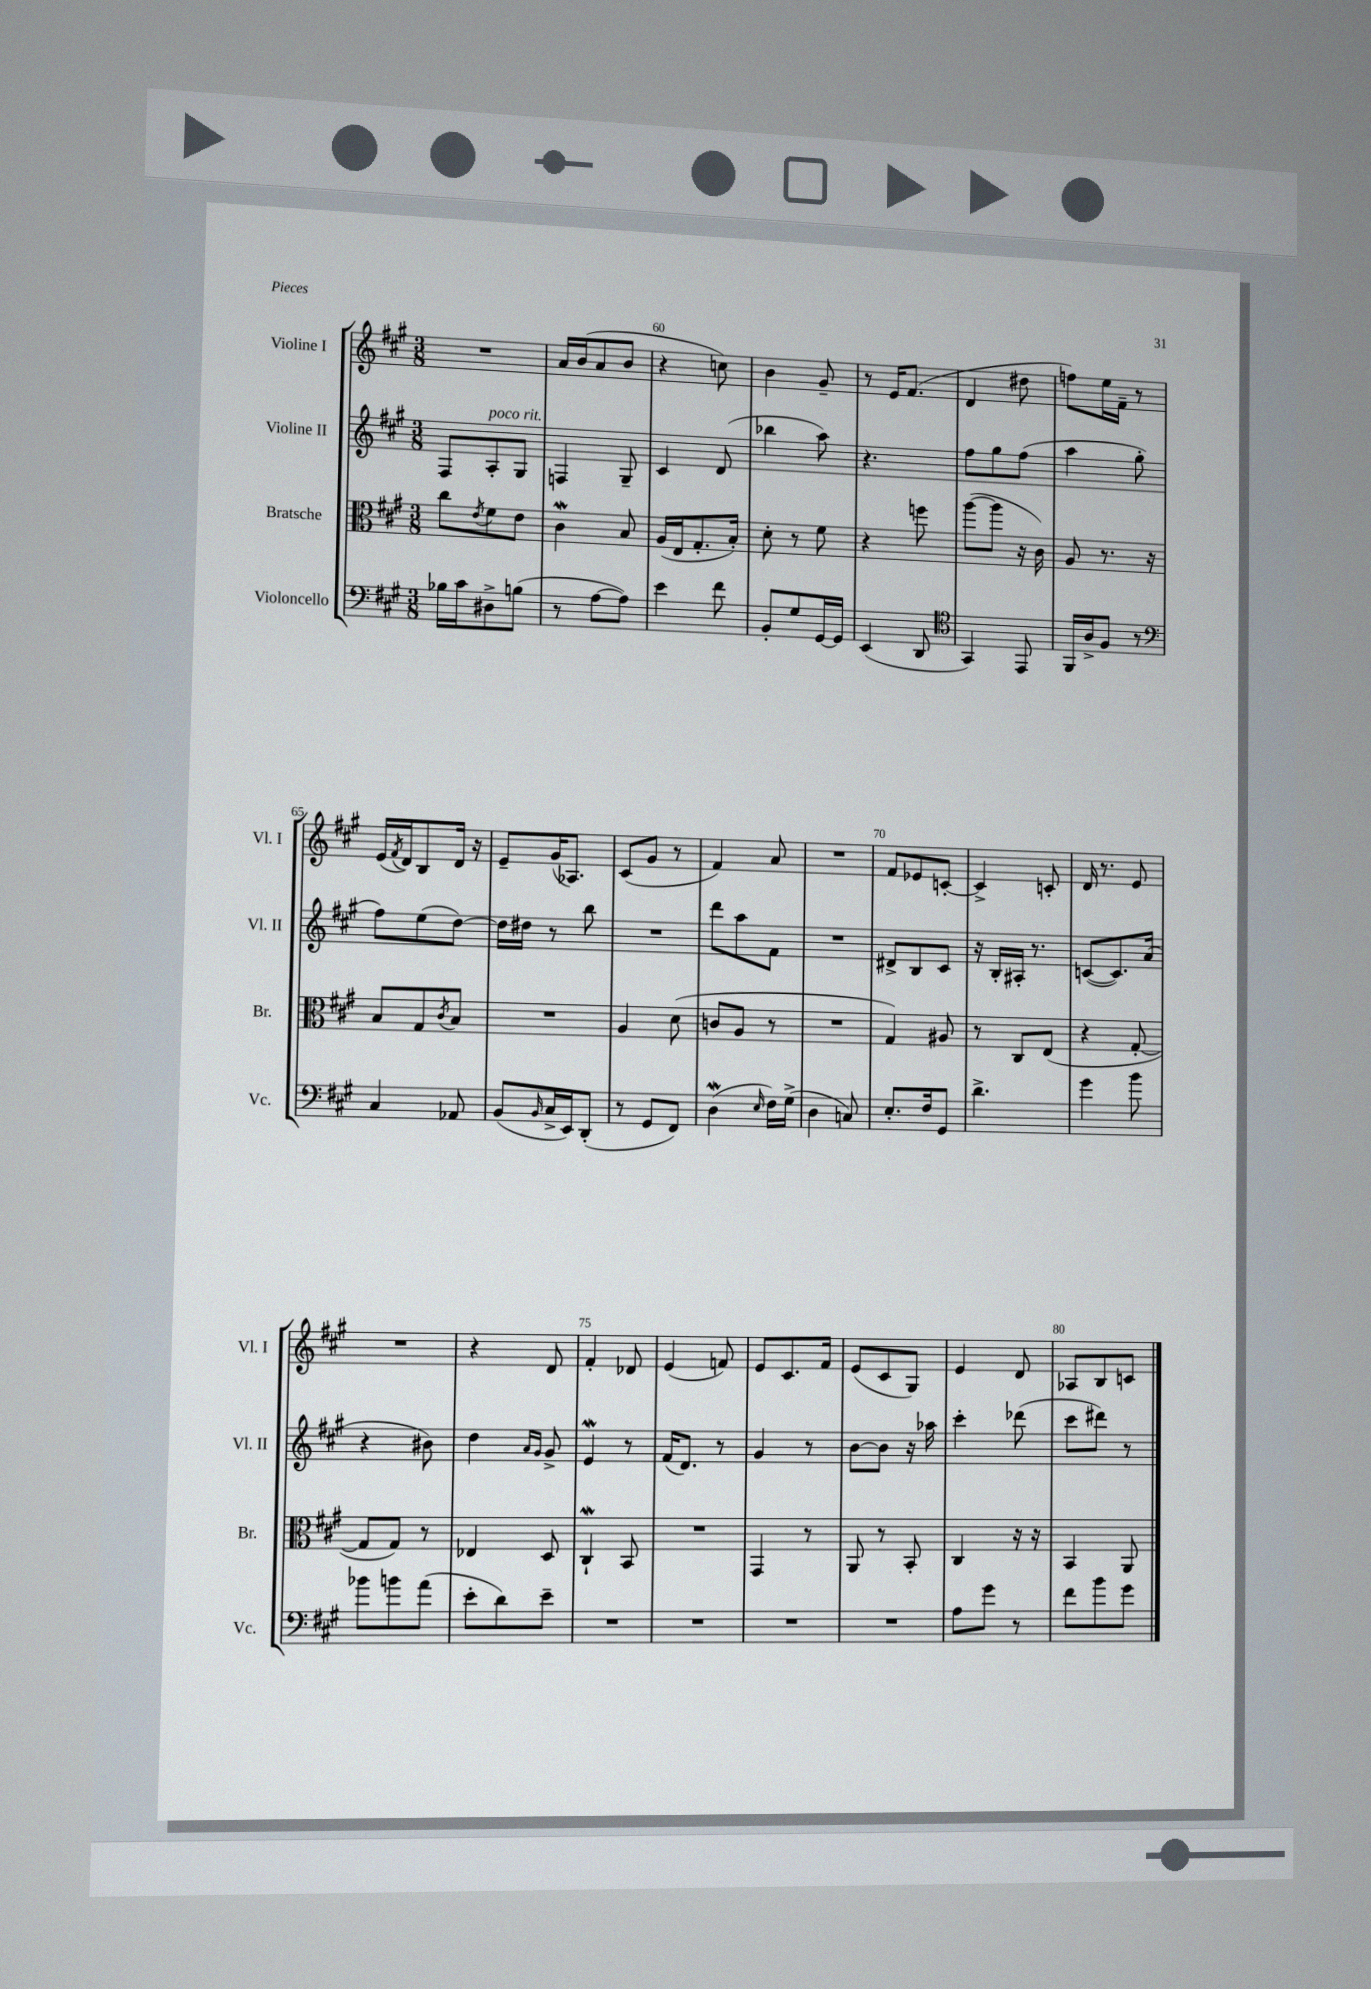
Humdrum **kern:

**kern	**kern	**kern	**kern
*part4	*part3	*part2	*part1
*staff4	*staff3	*staff2	*staff1
*I"Violoncello	*I"Bratsche	*I"Violine II	*I"Violine I
*I'Vc.	*I'Br.	*I'Vl. II	*I'Vl. I
*clefF4	*clefC3	*clefG2	*clefG2
*k[f#c#g#]	*k[f#c#g#]	*k[f#c#g#]	*k[f#c#g#]
*M3/8	*M3/8	*M3/8	*M3/8
=58	=58	=58	=58
16B-X\LL	8cc#\L	8F#/L	4.r
16c#\J	.	.	.
.	8qe/	.	.
!	!	!LO:TX:a:i:t=poco rit.	!
8D#X^\	8f#\	8A'/	.
(8Bn\J	8e\J	8G#/J	.
=59	=59	=59	=59
8r	4c#W\	4Fn/	16a/LL
.	.	.	(16b/J
[8A\L	.	.	8a/
8A\J])	8B/	8G#~/	8b/J
=60	=60	=60	=60
4e\	(16A/LL	4c#/	4r
.	16E/J	.	.
.	8.G#'/	.	.
8f#\	.	(8d/	8ccn\)
.	16B'/Jk)	.	.
=61	=61	=61	=61
8BB'/L	8d'\	4bb-X\	4b\
8G#/	8r	.	.
[16GG#/L	8f#\	8aa\)	8g#~/
16GG#/JJ]	.	.	.
=62	=62	=62	=62
(4EE/	4r	4.r	8r
.	.	.	16e/KL
.	.	.	(8.f#/J
8DD/	8ffn\	.	.
=63	=63	=63	=63
*clefC4	*	*	*
4GG#/)	([8aa\L	8ff#\L	4d/
.	8aa\J]	8gg#\	.
8EE/	16r	(8ff#\J	8dd#X\
.	16c#\)	.	.
=64	=64	=64	=64
16FF#/LL	8A/	4aa\	8ffn\L)
16A^/J	.	.	.
8F#/J	8.r	.	16ee\L
.	.	.	16f#~\JJ
8r	.	8gg#'\	8r
.	16r	.	.
!!LO:LB:g=z
=65	=65	=65	=65
*clefF4	*	*	*
4C#/	8B/L	8ff#\L)	(16e/LL
.	.	.	8qf#/
.	.	.	16d/J)
.	8G#/	(8ee\	8B/
.	8qc#/	.	.
8AA-X/	8B/J	[8dd\J)	16d/Jk
.	.	.	16r
=66	=66	=66	=66
(8BB/L	4.r	16dd\LL]	8e~/L
.	.	16dd#X\JJ	.
16qqBB/	.	.	.
16C#^/L	.	8r	(16g#/K
16EE/J)	.	.	8.A-X/J)
(8DD'/J	.	8bb\	.
=67	=67	=67	=67
8r	4A/	4.r	(8c#/L
8GG#/L	.	.	8g#/J
8FF#/J)	(8d\	.	8r
=68	=68	=68	=68
(4Dw\	8cn/L	8ddd\L	4f#/)
.	8A/J	8aa\	.
16qqE/	.	.	.
16F#\LL)	8r	8f#\J	8a/
(16G#^\JJ	.	.	.
=69	=69	=69	=69
4D\	4.r	4.r	4.r
8Cn/)	.	.	.
=70	=70	=70	=70
8.E'/L	4G#/)	8d#X^/L	8f#/L
.	.	8B/	8e-X/
16F#/k	.	.	.
8GG#/J	8A#X/	8c#/J	[8cn'/J
=71	=71	=71	=71
4.d^\	8r	16r	4c^/]
.	.	16B'/LL	.
.	8C#/L	16A#X'/JJ	.
.	.	8.r	.
.	(8E/J	.	8cn'/
=72	=72	=72	=72
4g#\	4r	([8cn/L	16d/
.	.	.	8.r
.	.	8.c/])	.
8b\	[8G#'/	.	8e/
.	.	(16a/Jk	.
!!LO:LB:g=z
=73	=73	=73	=73
8b-X\L	8G#/L]	4r	4.r
8bn\	8G#/J)	.	.
(8a\J	8r	8b#X\)	.
=74	=74	=74	=74
8e'\L	4E-X/	4dd\	4r
8d\)	.	.	.
.	.	16qqa/LL	.
.	.	16qqg#/JJ	.
8e~\J	8D/	8g#^/	8d/
=75	=75	=75	=75
4.r	4C#W`/	4eW/	4f#'/
.	8BB/	8r	8d-X/
=76	=76	=76	=76
4.r	4.r	(16f#/KL	(4e/
.	.	8.d/J)	.
.	.	8r	8fn/)
=77	=77	=77	=77
4.r	4GG#/	4g#/	8e/L
.	.	.	8.c#/
.	8r	8r	.
.	.	.	16f#/Jk
=78	=78	=78	=78
4.r	8AA/	[8b\L	(8e/L
.	8r	8b\J]	8c#/
.	8BB'/	16r	8G#/J)
.	.	16aa-X\	.
=79	=79	=79	=79
8A\L	4C#/	4ccc#'\	4e/
8g#\J	.	.	.
8r	16r	(8ddd-X\	8d/
.	16r	.	.
=80	=80	=80	=80
8f#\L	4BB/	8ccc#\L	8A-X/L
8b\	.	8ddd#X\J)	8B/
8g#\J	8AA/	8r	8cn/J
==	==	==	==
*-	*-	*-	*-
